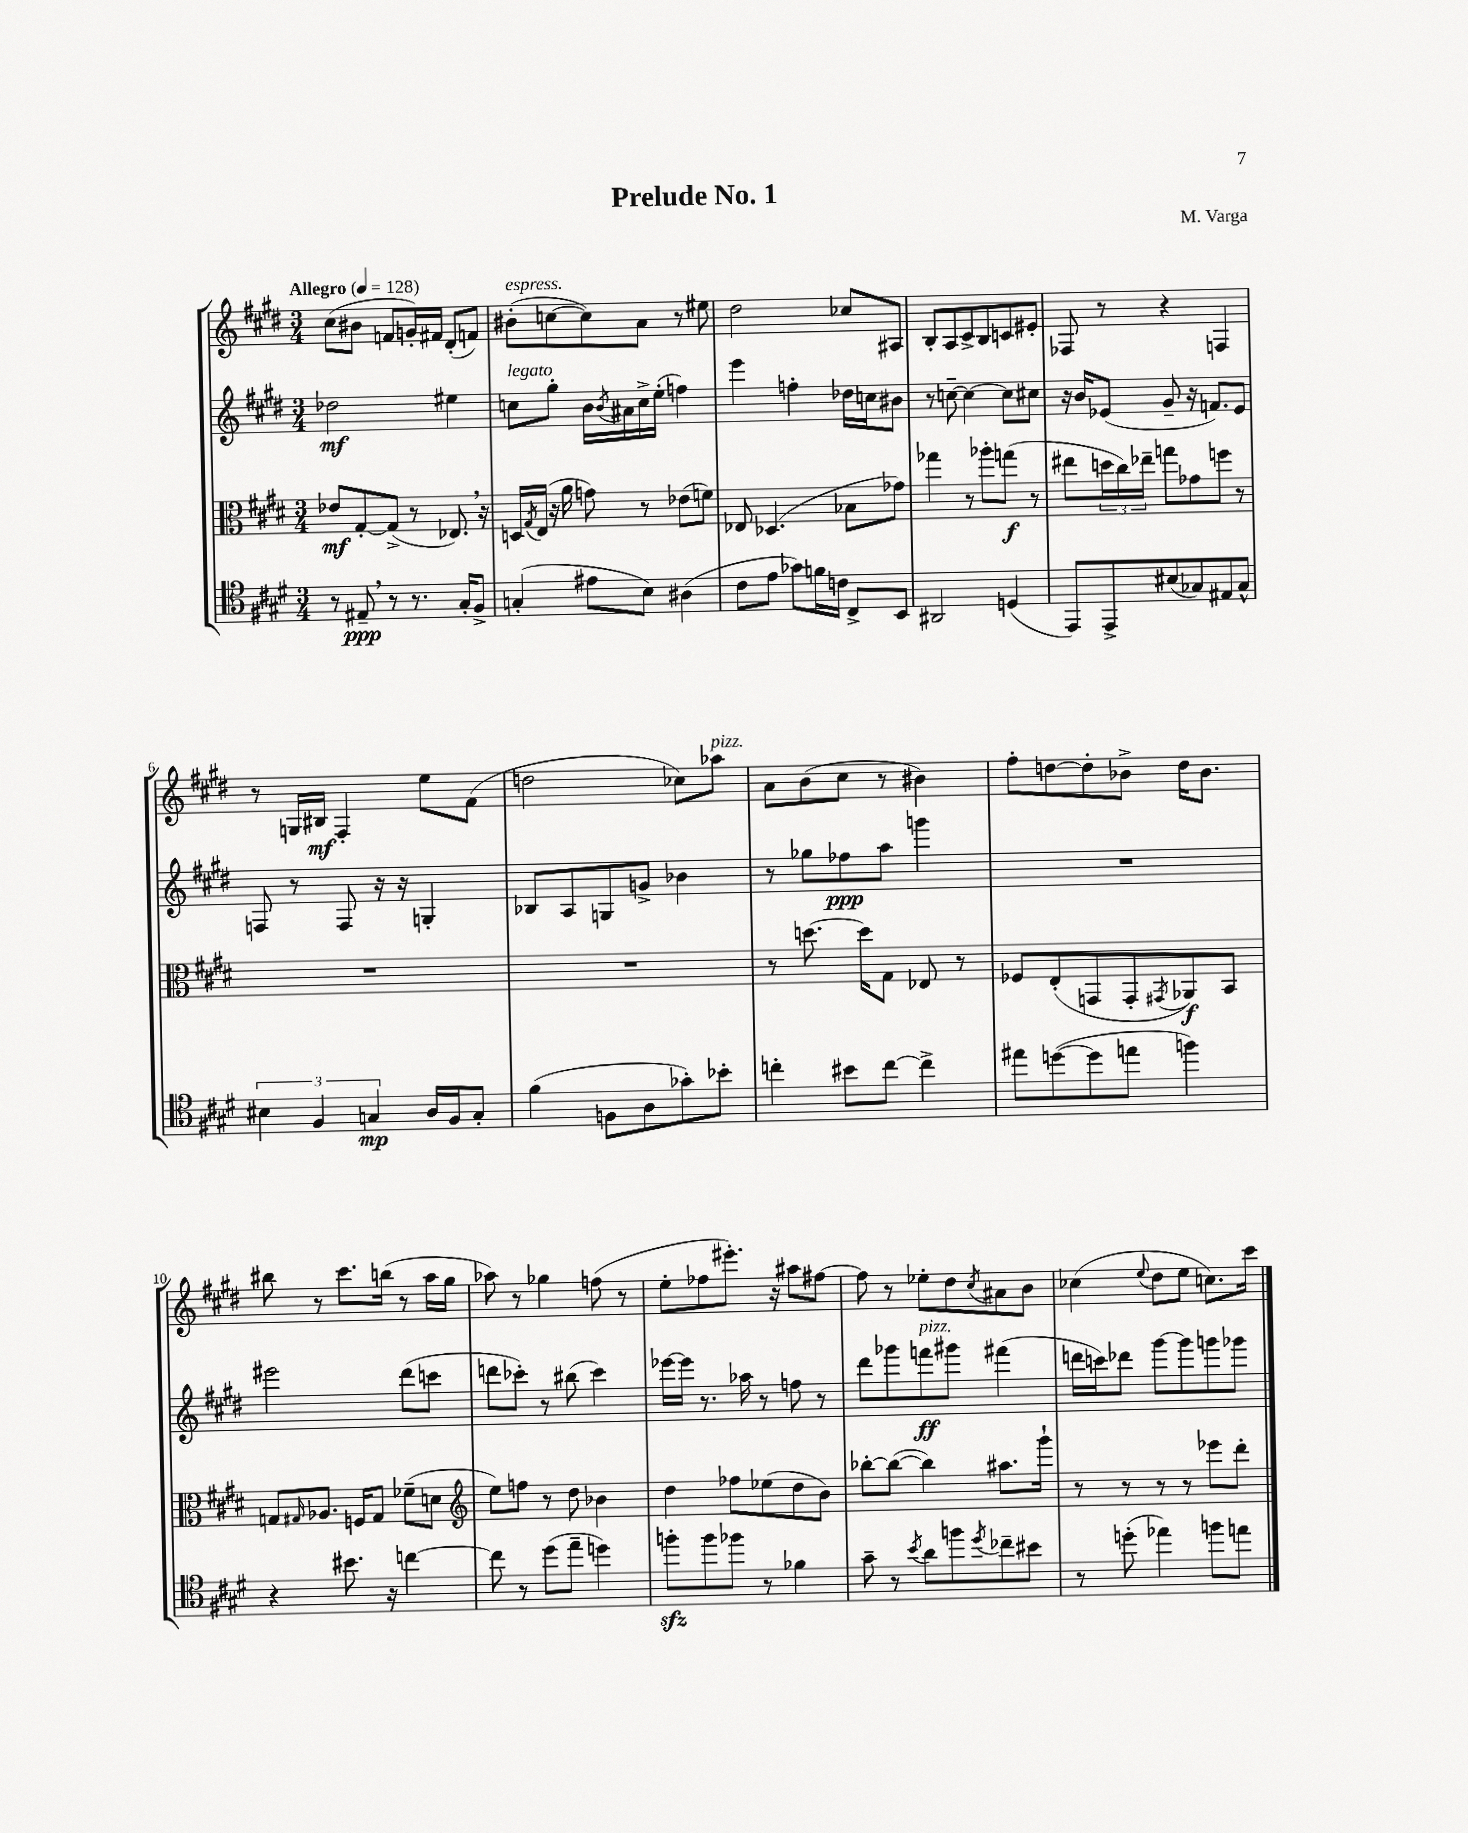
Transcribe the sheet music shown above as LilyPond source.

\header { title = "Prelude No. 1" composer = "M. Varga" }
<<
\new StaffGroup <<
\new Staff = "s0" {
    \clef treble \key e \major \numericTimeSignature \time 3/4 \tempo "Allegro" 4 = 128
    cis''8( bis'8 f'8 g'16-.) fis'16 dis'8-.( f'8) |
    bis'8-.^\markup { \italic "espress." }( c''8~ c''8) a'8 r8 eis''8 |
    dis''2 ces''8 ais8 |
    b8-. a8 cis'8-> b8 c'8 eis'8-. |
    fes8 r8 r4 f4 |
    r8 g16 bis16\mf fis4-. e''8 fis'8( |
    d''2 ces''8) aes''8^\markup { \italic "pizz." } |
    a'8 b'8( cis''8 r8 bis'4) |
    fis''8-. d''8~ d''8-. bes'8-> d''16 bes'8. |
    bis''8 r8 cis'''8. b''16( r8 a''16 gis''16 |
    aes''8) r8 ges''4 f''8( r8 |
    e''8-. fes''8 eis'''8.-.) r16 ais''8 fis''8~ |
    fis''8 r8 ees''8-. dis''8 \acciaccatura { cis''8 } ais'8 b'8 |
    ces''4( \appoggiatura { e''8 } dis''8 e''8 c''8.) cis'''16 \bar "|." |
}
\new Staff = "s1" {
    \clef treble \key e \major \numericTimeSignature \time 3/4
    des''2\mf eis''4 |
    c''8^\markup { \italic "legato" } gis''8-. b'16 \acciaccatura { b'8 } ais'16 c''16-> e''16-.( f''4) |
    e'''4 f''4-. des''16 c''16 bis'8 |
    r8 c''8~-- c''4~ c''8 cis''8 |
    r16 b'16 ees'8( gis'8-- r16 f'8.) ees'8 |
    f8 r8 f8 r16 r16 g4-. |
    bes8 a8 g8 g'8-> bes'4 |
    r8 ges''8 fes''8\ppp a''8 g'''4 |
    R2. |
    eis'''2 dis'''8( c'''8 |
    d'''8 ces'''8-.) r8 bis''8( ces'''4) |
    ees'''16~ ees'''16 r8. aes''16 r8 f''8 r8 |
    dis'''8 ges'''8 f'''8\ff^\markup { \italic "pizz." } gis'''8 fis'''4( |
    d'''16 c'''16) des'''8 gis'''8~ gis'''8 g'''8 ges'''8 \bar "|." |
}
\new Staff = "s2" {
    \clef alto \key e \major \numericTimeSignature \time 3/4
    ees'8\mf gis8~-. gis8->( r8 ees8.) \breathe r16 |
    d16 \acciaccatura { gis8 } e16( r16 a'16 g'8) r8 ees'8( f'8) |
    ees8 des4.( bes8 ges'8) |
    ges''4 r8 aes''8-. g''8\f( r8 |
    eis''8 \tuplet 3/2 { d''16 cis''16) ees''16-- } g''8 ges'8 f''8 r8 |
    R2. |
    R2. |
    r8 d''8.~ d''16 gis8 ees8 r8 |
    fes8 e8-.( g,8 g,8-. \acciaccatura { gis,8 } aes,8\f) b,8 |
    g8 \grace { gis16 } aes8. f16 gis8 fes'8--( d'8 |
    \clef treble e''8) f''8 r8 dis''8 bes'4 |
    dis''4 fes''8 ees''8( dis''8 b'8) |
    bes''8~-. bes''8~( bes''4) ais''8. gis'''16-! |
    r8 r8 r8 r8 ees'''8 dis'''8-. \bar "|." |
}
\new Staff = "s3" {
    \clef tenor \key e \major \numericTimeSignature \time 3/4
    r8 eis8--\ppp \breathe r8 r8. gis16-. fis8-> |
    g4-.( eis'8 b8) ais4( |
    cis'8 e'8 ges'8) f'16 c'16 cis8-> b,8 |
    ais,2 d4( |
    e,8) e,8-> bis8( ges8) eis8 ges8-^ |
    \tuplet 3/2 { bis4 fis4 g4\mp } a16 fis16 g8-. |
    fis'4( f8 a8 ges'8-.) bes'8-. |
    c''4-. bis'8 c''8~ c''4-> |
    eis''8 d''8~( d''8 e''8 f''4) |
    r4 bis'8. r16 c''4~ |
    c''8 r8 dis''8( e''8-- d''4) |
    f''8-.\sfz f''8 fes''8 r8 fes'4 |
    gis'8-- r8 \acciaccatura { b'8 } a'8 f''8 \acciaccatura { dis''8 } ces''8-- bis'8 |
    r8 d''8-.( ees''4) f''8 e''8 \bar "|." |
}
>>
>>
